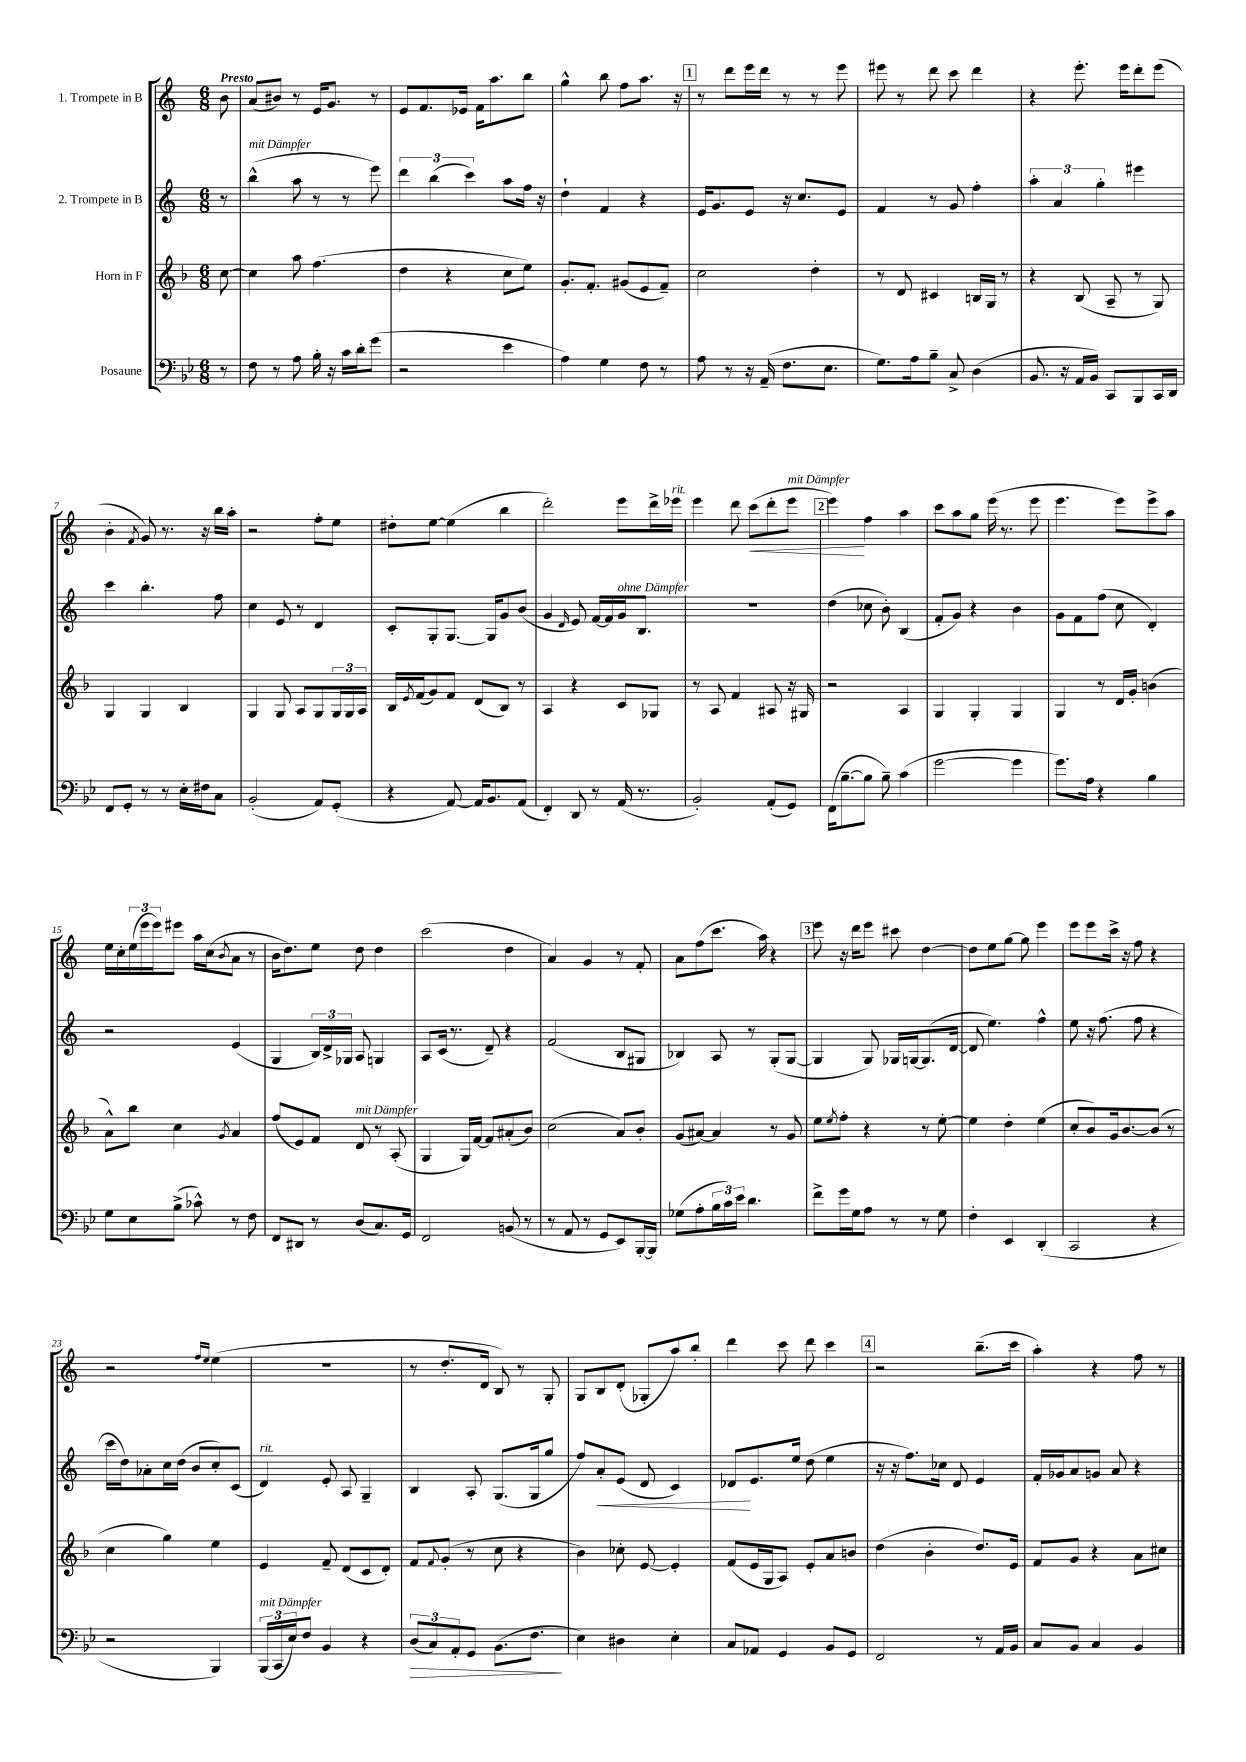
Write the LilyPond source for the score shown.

<<
\new StaffGroup <<
\new Staff = "s0" \with { instrumentName = "1. Trompete in B" } {
    \clef treble \key c \major \numericTimeSignature \time 6/8 \partial 8 \tempo "Presto"
    b'8 |
    a'8( bis'8) r8 e'16 g'8. r8 |
    e'8 f'8. ees'16 f'16 a''8. b''8 |
    g''4-^ b''8 f''8 a''8. r16 |
    \mark \markup { \box "1" } r8 d'''8 e'''16 d'''16 r8 r8 e'''8 |
    eis'''8 r8 d'''8 c'''8 d'''4 |
    r4 e'''8.-. e'''16 d'''8-. e'''8( |
    b'4-. \acciaccatura { f'8 } g'8) r8. r16 b''16 a''16-. |
    r2 f''8-. e''8 |
    dis''8-. e''8~ e''4( b''4 |
    d'''2-.) e'''8 d'''16-> ees'''16^\markup { \italic "rit." } |
    e'''4 d'''8 c'''8\<( d'''8-. e'''8^\markup { \italic "mit Dämpfer" } |
    \mark \markup { \box "2" } e'''4\!) f''4 a''4 |
    c'''8 a''8 g''8 e'''16( r8. e'''8 |
    e'''4. e'''8) e'''8-> a''8 |
    e''16 c''16-. \tuplet 3/2 { e''16( e'''16 e'''16) } eis'''8 a''16 c''16( \acciaccatura { b'8 } a'8 r8 |
    b'16 d''8.) e''8 d''8 d''4 |
    c'''2( d''4 |
    a'4) g'4 r8 f'8-. |
    a'8 f''8( c'''8. a''16) r4 |
    \mark \markup { \box "3" } e'''8 r16 d'''16 e'''8 cis'''8 d''4~ |
    d''8 e''8 g''8~ g''8 e'''4 |
    e'''8 e'''8 c'''16-> r16 f''8 r4 |
    r2 \grace { f''16 e''16 } e''4( |
    R2. |
    r8 d''8.-. d'16 b8) r8 g8-. |
    g8 b8 d'8-.( ges8-. a''8) b''8-. |
    d'''4 c'''8 d'''8 c'''4 |
    \mark \markup { \box "4" } r2 b''8.--( c'''16 |
    a''4-.) r4 f''8 r8 \bar "|." |
}
\new Staff = "s1" \with { instrumentName = "2. Trompete in B" } {
    \clef treble \key c \major \numericTimeSignature \time 6/8 \partial 8
    r8 |
    b''4-^^\markup { \italic "mit Dämpfer" }( a''8 r8 r8 e'''8) |
    \tuplet 3/2 { d'''4 b''4( c'''4) } a''8 f''16 r16 |
    d''4-! f'4 r4 |
    \mark \markup { \box "1" } e'16 g'8. e'8 r16 c''8. e'8 |
    f'4 r8 g'8 f''4-. |
    \tuplet 3/2 { a''4-. a'4 g''4-. } eis'''4 |
    c'''4 b''4.-. f''8 |
    c''4 e'8 r8 d'4 |
    c'8-. g8-. g8.~ g16 g'8 b'8( |
    g'4 \grace { d'16 } e'8) f'16~ f'16 g'16^\markup { \italic "ohne Dämpfer" } b8. |
    R2. |
    \mark \markup { \box "2" } d''4( ces''8 b'8-.) b4( |
    f'8-. g'8) r4 b'4 |
    g'8 f'8 f''8( c''8 d'4-.) |
    r2 e'4( |
    g4 \tuplet 3/2 { b16) d'16-> ges16 } a8 g4 |
    a8 c'16( r8. d'8--) r4 |
    f'2( b8 gis8 |
    bes4) a8 r8 g8-.( g8~ |
    \mark \markup { \box "3" } g4 g8) ges16 g16~ g8.( d'16~ |
    d'8 e''4.) f''4-^ |
    e''8 r16 f''8.( f''8 r4 |
    c'''16 d''16) aes'8-. c''16 d''16( b'8 c''8-.) c'8( |
    d'4^\markup { \italic "rit." }) e'8-. a8 g4-- |
    b4 a8-. g8.( g16 g''8 |
    f''8) a'8-.\< e'8( d'8 c'4) |
    des'8\! e'8. e''16 d''8( e''4 |
    \mark \markup { \box "4" } r16 r16 f''8.) ces''16 d'8 e'4 |
    f'16-. ges'16 a'8 g'8 a'8 r4 \bar "|." |
}
\new Staff = "s2" \with { instrumentName = "Horn in F" } {
    \clef treble \key f \major \numericTimeSignature \time 6/8 \partial 8
    c''8~ |
    c''4 a''8 f''4.( |
    d''4 r4 c''8 e''8) |
    g'8.-. f'8.-. gis'8( e'8 f'8--) |
    \mark \markup { \box "1" } c''2 d''4-. |
    r8 d'8 cis'4 b16 g16 r8 |
    r4 bes8( a8-- r8 g8) |
    g4 g4 bes4 |
    g4 g8 a8 g8 \tuplet 3/2 { g16 g16 a16 } |
    bes16 \acciaccatura { e'8 } f'16( g'8) f'8 d'8( bes8) r8 |
    a4 r4 c'8 ges8 |
    r8 a8 f'4 ais8 r16 gis16 |
    \mark \markup { \box "2" } r2 a4 |
    g4 g4-. g4 |
    g4 r8 d'16 g'16-. b'4( |
    a'8-^) bes''8 c''4 \acciaccatura { g'8 } a'4 |
    f''8( e'8) f'8 d'8^\markup { \italic "mit Dämpfer" } r8 a8-.( |
    g4 g16) f'16~ f'8 ais'8-.( bes'8) |
    c''2( a'8) bes'8-. |
    g'8( ais'8~) ais'4 r8 g'8 |
    \mark \markup { \box "3" } e''8 \acciaccatura { e''8 } f''8-. r4 r8 e''8~-. |
    e''4 d''4-. e''4( |
    c''8-. bes'8) g'16 bes'8.~ bes'8( r8 |
    c''4 g''4) e''4 |
    e'4 f'8-- d'8( c'8 d'8-.) |
    f'8 \appoggiatura { f'8 } g'8-.( r8 c''8 r4 |
    bes'4) ces''8-. e'8~ e'4-. |
    f'8( e'16 g16 a8) e'8-. a'8 b'8 |
    \mark \markup { \box "4" } d''4( bes'4-. d''8.) e'16 |
    f'8 g'8 r4 a'8 cis''8 \bar "|." |
}
\new Staff = "s3" \with { instrumentName = "Posaune" } {
    \clef bass \key bes \major \numericTimeSignature \time 6/8 \partial 8
    r8 |
    f8 r8 a8 bes16-. r16 c'16 d'16-. g'8( |
    r2 ees'4 |
    a4) g4 f8 r8 |
    \mark \markup { \box "1" } a8 r8 r16 a,16--( f8. ees8. |
    g8.) a16 bes8-- c8-> d4( |
    bes,8. r16 a,16 bes,16) c,8 bes,,8 c,16 d,16 |
    f,8 g,8-. r8 r8 ees16-. fis16 c8 |
    bes,2-.( a,8) g,8-.( |
    r4 a,8~) a,16 bes,8. a,8( |
    f,4-.) d,8 r8 a,16( r8. |
    bes,2-.) a,8-.( g,8) |
    \mark \markup { \box "2" } f,16( bes8.~-- bes8 bes8--) c'4( |
    g'2~ g'4 |
    g'8.) a16 r4 bes4 |
    g8 ees8 bes8->( ces'8-^) r8 f8 |
    f,8 dis,8 r8 d8( c8.) g,16 |
    f,2 b,8( r8 |
    r8 a,8 r8 g,8 ees,8) bes,,16~-. bes,,16 |
    ges8( a8-. \tuplet 3/2 { bes16 c'16) ees'16 } d'4. |
    \mark \markup { \box "3" } f'8-> g'16 g16 a8 r8 r8 g8 |
    f4-. ees,4 d,4-.( |
    c,2 r4 |
    r2 bes,,4) |
    \tuplet 3/2 { bes,,16^\markup { \italic "mit Dämpfer" }( c,16 ees16) } f8 bes,4 r4 |
    \tuplet 3/2 { d8\>( c8) a,8-. } g,8 bes,8.( f8.\! |
    ees4) dis4 ees4-. |
    c8 aes,8 g,4 bes,8 g,8 |
    \mark \markup { \box "4" } f,2 r8 a,16 bes,16 |
    c8 bes,8 c4 bes,4 \bar "|." |
}
>>
>>
